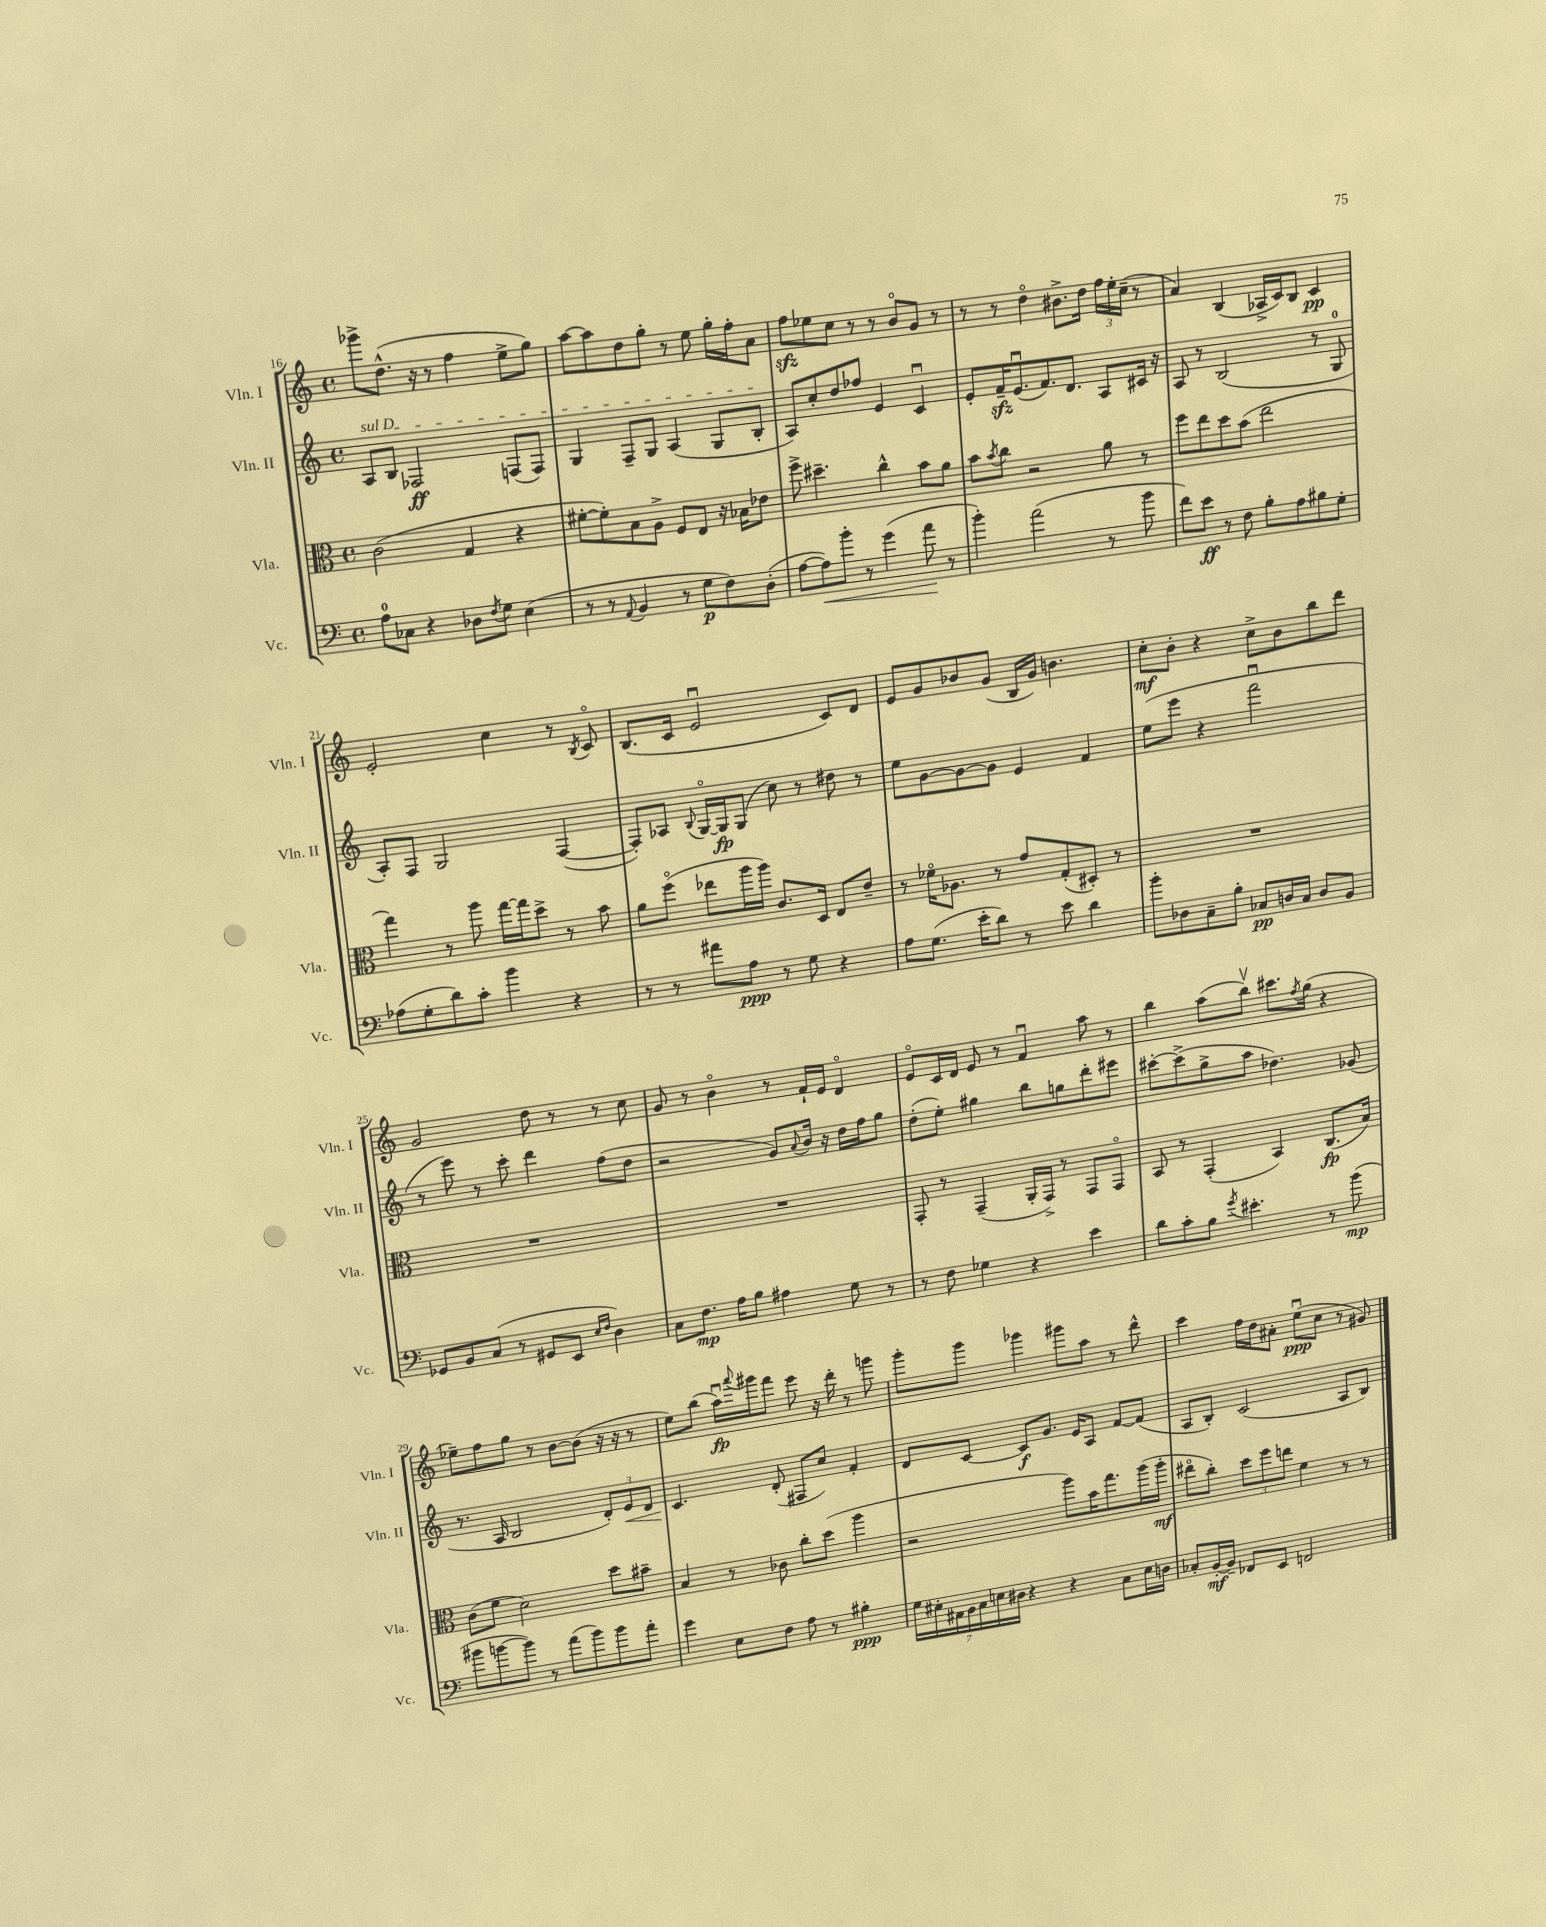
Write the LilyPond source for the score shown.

<<
\new StaffGroup <<
\new Staff = "s0" \with { instrumentName = "Vln. I" shortInstrumentName = "Vln. I" } {
    \clef treble \key c \major \defaultTimeSignature \time 4/4
    ges'''8-> d''8.-^( r16 r8 f''4 e''8-> g''8) |
    a''8~ a''8 d''8 g''8-. r8 e''8 g''16-. f''16-. a'8 |
    f''8\sfz ees''8 c''8 r8 r8 b'8\flageolet g'8 r8 |
    r8 r8 d''4\flageolet bis'8.-> d''16 \tuplet 3/2 { f''16 e''16-. c''16--( } r8 |
    a'4) b4( aes16-> c'16) b8 c'4\pp |
    e'2-. c''4 r8 \acciaccatura { b8 } c'8\flageolet |
    b8.( c'16 e'2\downbow c'8) d'8 |
    e'8 g'8 bes'8 g'8( b16 g'16) b'4. |
    c''8-.\mf b'8-. r4 c''8-> b'8 b''8 d'''8 |
    g'2 d''8 r8 r8 c''8 |
    g'8 r8 b'4\flageolet r8 f'16-! e'16 d'4\flageolet |
    e'8\flageolet c'16 d'16 e'8 r8 f'4\downbow a''8 r8 |
    b''4 a''8( b''8\upbow) cis'''8. \acciaccatura { f''8 } g''16( r4 |
    ees''8--) f''8 g''8 r8 b'8~ b'8( r16 r16 r8 |
    e''8) b''8( a''16\downbow\fp) \appoggiatura { a'''8 } gis'''16 f'''8 e'''8 r16 d'''16-. r8 g'''8 |
    g'''8-. g'''8 ges'''4 gis'''8 a''8 r8 d'''8-^ |
    c'''4 f''16 d''16 ais'8-. e''8\downbow\ppp( c''8 r8 gis'8) \bar "|." |
}
\new Staff = "s1" \with { instrumentName = "Vln. II" shortInstrumentName = "Vln. II" } {
    \clef treble \key c \major \defaultTimeSignature \time 4/4
    \once \override TextSpanner.bound-details.left.text = \markup { \italic "sul D" } a8\startTextSpan b8 fes2\ff f8( f8) |
    g4 f8-- g8 a4( g8 b8-.\stopTextSpan |
    a8) c''8-. d''8 fes''8 e'4 c'4\downbow |
    e'8-. f'16--\sfz e'8.\downbow( f'8.) d'8. a8 cis'16 r16 |
    a8 r8 b2( r8 g8-0 |
    a8-.) f8 g2 f4~( |
    f8-.) aes8 \appoggiatura { b8 } g16~\flageolet g16\fp g8( c''8) r8 dis''8 r8 |
    e''8 g'8~ g'8~ g'8 e'4 f'4 |
    e''8( e'''8 r4 f'''2\downbow |
    r8 e'''8) r8 c'''8-. d'''4 f''8( d''8 |
    r2 g'8) \appoggiatura { a'8 } b'16 r16 d''16 f''16 g''8 |
    d''8-.( e''8-.) gis''4 b''8 g''8 d'''8-. eis'''8 |
    cis'''8~-. cis'''8->( g''8-> a''8 des''4.) ges'8( |
    r8. a16 b2 \tuplet 3/2 { d'8-.) e'8\< d'8 } |
    c'4.\! d'8-.( fis8 c''8) f'4-. |
    d'8 c'8~ c'8\f g'8. e'16 a8 f'8~ f'8( |
    a8 b8-.) c'2( a8 b8) \bar "|." |
}
\new Staff = "s2" \with { instrumentName = "Vla." shortInstrumentName = "Vla." } {
    \clef alto \key c \major \defaultTimeSignature \time 4/4
    c'2( g4 r4 |
    fis'8~-. fis'8-.) b8 a8-> f8 e8 r16 bes16 ees'8 |
    f''8-> dis''4.-- c''4-^ b'8 a'8 |
    b'8 \acciaccatura { b'8 } c''8 r2 a'8 r8 |
    f''8 e''8 d''8 b'8( e''2 |
    g''4) r8 a''8 g''16~ g''16 d''8-> r8 b'8 |
    a'8 f''8\flageolet( ees''8 a''16 a''16) c'8. d16 e8 e'8-- |
    r8 fes'16\flageolet aes8. r8 g'8 g8-.( dis8-.) r8 |
    R1 |
    R1 |
    R1 |
    g,8-. r8 g,4--( a,16-. g,16->) r8 g,8 g,8\flageolet |
    b,8 r8 g,4-.( b,4) c8.\fp( b16) |
    c'8( f'8 d'2) d''8 bis'8-- |
    b4 r8 ces'8 c''8-. d''8( a''4 |
    r2 a''8) b'16 g''8. a''16( a''16-.\mf |
    eis''8\flageolet c''8-.) \tuplet 3/2 { d''8 f''8 e''8 } f'4 r8 r8 \bar "|." |
}
\new Staff = "s3" \with { instrumentName = "Vc." shortInstrumentName = "Vc." } {
    \clef bass \key c \major \defaultTimeSignature \time 4/4
    a8-0 ces8 r4 des8 \acciaccatura { f8 } g8 e4( |
    r8 r8 \appoggiatura { a,8 } b,4 r8 g8\p f8) d8-.( |
    a8~ a8\<) b'8-. r8 g'4( a'8\! r8 |
    b'4-.) a'2( r8 b'8 |
    f'8) e'8\ff r8 f8 b8-. a8 bis8 g8-. |
    aes8( g8-. d'8) c'8-. b'4 r4 |
    r8 r8 ais'8 a8\ppp r8 g8 r4 |
    a8 g8.( e'16-. d'8) r8 e'8 d'4 |
    b'8-. des8 c8-- b8-. ces8\pp d16 ces16 d8 b,8 |
    ges,8 b,8 c8( r8 gis,8 e,8 \grace { e16 f16 } d4) |
    c8 f8.\mp a16 b8 ais4 g8 r8 |
    r8 f8 ges4 r4 e'4 |
    d'8 c'8-. b8 \acciaccatura { g'8 } eis'4.-. r8 b'8\mp( |
    bis'8 b'8~ b'8) r8 a'8( b'8) b'8 a'8-. |
    g'4 e8 f8 a8 r8 bis4-.\ppp |
    \tuplet 7/4 { g16 eis16-. ais,16 b,16 c16 e16 dis16 } r4 r4 c8 e16 d16 |
    ces8-. b,16~-.\mf b,16-- fes,8 e,8 f,2 \bar "|." |
}
>>
>>
\layout { \context { \Score currentBarNumber = #16 } }
